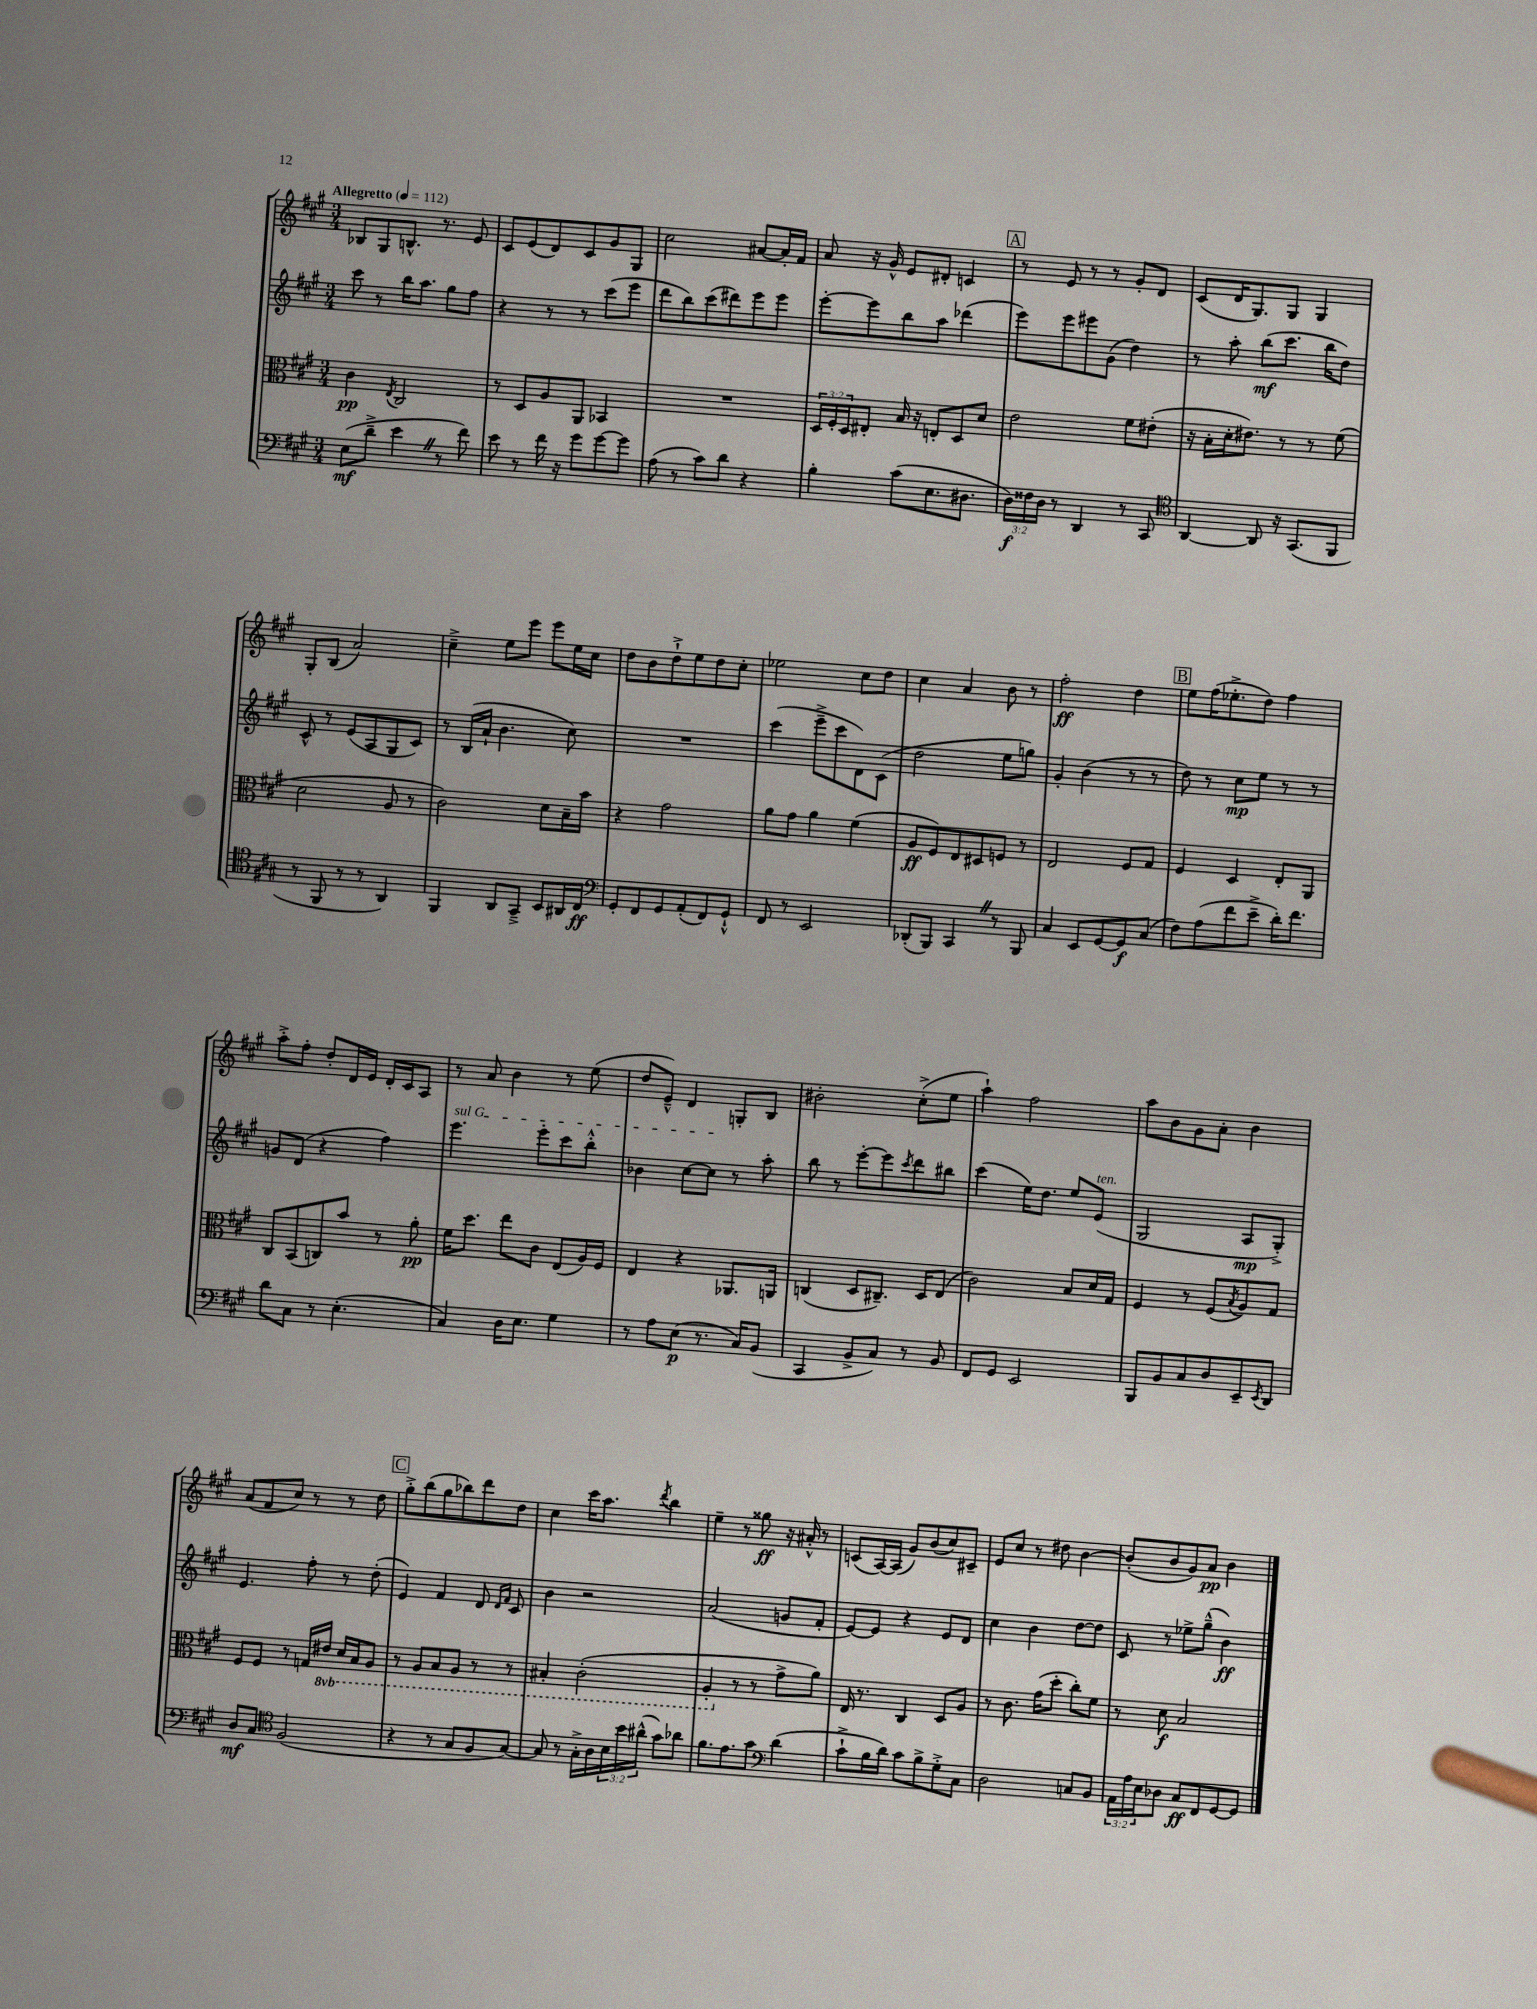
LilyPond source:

<<
\new StaffGroup <<
\new Staff = "s0" {
    \clef treble \key a \major \numericTimeSignature \time 3/4 \tempo "Allegretto" 4 = 112
    bes8 gis8 b8.-^ r8. e'8 |
    cis'8 e'8( d'8) cis'8 gis'8 gis8 |
    cis''2 ais'8~ ais'16-. fis'16 |
    a'8 r16 gis'16-^ e'8 dis'8-. c'4 |
    \mark \markup { \box "A" } r8 e'8 r8 r8 gis'8-. d'8 |
    cis'8( d'16 gis8.) gis8 gis4 |
    gis8-. b8( a'2) |
    cis''4---> e''8 e'''8 e'''8 e''16 cis''16 |
    d''8 b'8 d''8-!-> e''8 d''8 cis''8-. |
    ees''2 cis''8 d''8 |
    cis''4 a'4 b'8 r8 |
    fis''2-.\ff d''4 |
    \mark \markup { \box "B" } e''8 fis''16( ees''8.-.-> d''8) fis''4 |
    a''8-.-> fis''8-. d''8-. d'16 e'16 d'16-. cis'16 a8 |
    r8 a'8 b'4 r8 e''8( |
    d''8 e'8---^) d'4 g8-. b8 |
    bis'2-. cis''8-.->( e''8 |
    a''4-!) fis''2 |
    a''8 b'8 gis'8 a'8-. b'4 |
    a'8( fis'8 cis''8) r8 r8 d''8 |
    \mark \markup { \box "C" } gis''8-.-> b''8( gis''8 bes''8) d'''8 d''8 |
    cis''4 cis'''16 a''8. \acciaccatura { d'''8 } b''4 |
    e''4-- r8 gisis''8\ff r16 ais'16-.-^ r8 |
    c'8( a16~) a16( gis'8) b'8( cis''8) cis'8-- |
    e'8 cis''8 r8 dis''8 b'4~ |
    b'8-.( b'8 gis'8) a'8\pp b'4 \bar "|." |
}
\new Staff = "s1" {
    \clef treble \key a \major \numericTimeSignature \time 3/4
    cis'''8 r8 b''16 a''8. gis''8 fis''8 |
    r4 r8 r8 cis'''8( e'''8 |
    d'''8 b''8) cis'''8( dis'''8) e'''8 e'''8 |
    e'''8~-. e'''8 b''8 a''8 des'''4( |
    \mark \markup { \box "A" } e'''8) e'''8 eis'''8 gis'8( d''4) |
    r8 a''8-. b''8\mf( cis'''8. b''16 d''8) |
    cis'8-^ r8 e'8( a8 gis8 cis'8) |
    r8 b16( a'16-! b'4. cis''8) |
    R2. |
    cis'''4( e'''8---> cis'''8 d'8) cis'8( |
    d''2 e''8 g''8) |
    gis'4-. b'4( r8 r8 |
    \mark \markup { \box "B" } d''8) r8 cis''8\mp e''8 r8 r8 |
    g'8 d'8( r4 fis''4) |
    \once \override TextSpanner.bound-details.left.text = \markup { \italic "sul G" } e'''4.\startTextSpan e'''8-. cis'''8 b''8-.-^ |
    bes'4 cis''8~ cis''8\stopTextSpan r8 a''8-. |
    b''8 r8 e'''8~-. e'''8 \acciaccatura { cis'''8 } d'''8 bis''8 |
    cis'''4( e''16) d''8. e''8 e'8^\markup { \italic "ten." }( |
    gis2 a8\mp gis8-.->) |
    e'4. fis''8-. r8 d''8-.( |
    \mark \markup { \box "C" } e'4) fis'4 d'8 \grace { d'16 fis'16 } cis'8 |
    b'4 r2 |
    a'2( g'8 fis'8-. |
    e'8~) e'8 r4 e'8 d'8 |
    cis''4 b'4 d''8~ d''8 |
    cis'8 r8 ees''8-> gis''8---^( b'4\ff) \bar "|." |
}
\new Staff = "s2" {
    \clef alto \key a \major \numericTimeSignature \time 3/4 \override Staff.TupletNumber.text = #tuplet-number::calc-fraction-text \set Staff.ottavationMarkups = #ottavation-simple-ordinals
    cis'4\pp \acciaccatura { e8 } cis2 |
    r8 d8 a8 a,8 bes,4 |
    R2. |
    \tuplet 3/2 { d16 fis16-. d16 } eis8-. b16 r16 e8-. d8 d'8 |
    \mark \markup { \box "A" } e'2 fis'8 eis'8-.( |
    r16 b16-. d'16-. eis'8.) r8 r8 fis'8( |
    d'2 a8 r8 |
    cis'2) d'8 b16-- b'16 |
    r4 gis'2 |
    a'8 gis'8 a'4 fis'4( |
    a8\ff fis8) e8 dis8 f8 r8 |
    e2 fis8 gis8 |
    \mark \markup { \box "B" } fis4 d4 e8-. a,8 |
    cis8 b,8( c8) b'8 r8 a'8-.\pp |
    fis'16 d''8. e''8 cis'8 e8( a16) fis16 |
    e4 r4 aes,8. a,16 |
    c4( d8 cis8.--) d16 e8( |
    cis'2) b8 d'16 gis16 |
    fis4 r8 fis8( \acciaccatura { b8 } a8) gis8 |
    fis8 fis8 r8 g16 \ottava #-1 eis16 d16 b,16 a,8 |
    \mark \markup { \box "C" } r8 a,8 b,8 a,8 r8 r8 |
    bis,4-. cis2-.( |
    a,4-. \ottava #0 r8 r8 gis'8-> a'8) |
    e16 r8. cis4 d8 a8 |
    r8 cis'8. gis'16( d''8-. cis''8-.) fis'8 |
    r8 d'8\f b2 \bar "|." |
}
\new Staff = "s3" {
    \clef bass \key a \major \numericTimeSignature \time 3/4 \override Staff.TupletNumber.text = #tuplet-number::calc-fraction-text
    e8\mf( d'8---> e'4 \once \override BreathingSign.text = \markup { \musicglyph "scripts.caesura.straight" } \breathe r8 fis'8) |
    e'8 r8 fis'16 r16 gis'8 gis'8~ gis'8 |
    a8( r8 cis'8) d'8 r4 |
    b4-. cis'8( e8. dis8. |
    \mark \markup { \box "A" } \tuplet 3/2 { d16\f) fisis16 d16 } r8 d,4 r8 cis,8 |
    \clef tenor a,4~ a,8 r16 gis,8.( fis,8 |
    r8 fis,8 r8 r8 a,4) |
    fis,4 a,8 gis,8---> b,8 ais,16 cis16\ff |
    \clef bass gis,8-. fis,8 gis,8 a,8-.( fis,8) gis,8-!-^ |
    fis,8 r8 e,2 |
    des,8-.( b,,8) cis,4 \once \override BreathingSign.text = \markup { \musicglyph "scripts.caesura.straight" } \breathe r8 b,,8 |
    cis4 e,8 gis,8~ gis,8\f cis8( |
    \mark \markup { \box "B" } fis8) a8( fis'8 e'8---> d'16-.) fis'8. |
    d'8 cis8 r8 e4.-.( |
    cis4) d16 e8. gis4 |
    r8 a8 e8\p( r8. cis16) b,8( |
    cis,4 b,8-> cis8) r8 b,8 |
    fis,8 gis,8 e,2 |
    b,,8 b,8 cis8 d8 e,8-- \acciaccatura { e,8 } d,8 |
    d8\mf cis8 \clef tenor fis2( |
    \mark \markup { \box "C" } r4 r8 gis8 fis8 gis8~) |
    gis8 r8 gis16-.-> a16 \tuplet 3/2 { b16 b'16 ais'16-^( } gis'8) aes'8 |
    fis'8. e'8. gis'8 \clef bass d'4( |
    cis'8-!-> b16 d'16) cis'8 b8-> gis8-.-> cis8 |
    d2 c8 b,8 |
    \tuplet 3/2 { a,16 a16 e16 } des8 cis8\ff fis,8 gis,8~ gis,8 \bar "|." |
}
>>
>>
\layout { \context { \Score \remove "Bar_number_engraver" } }
